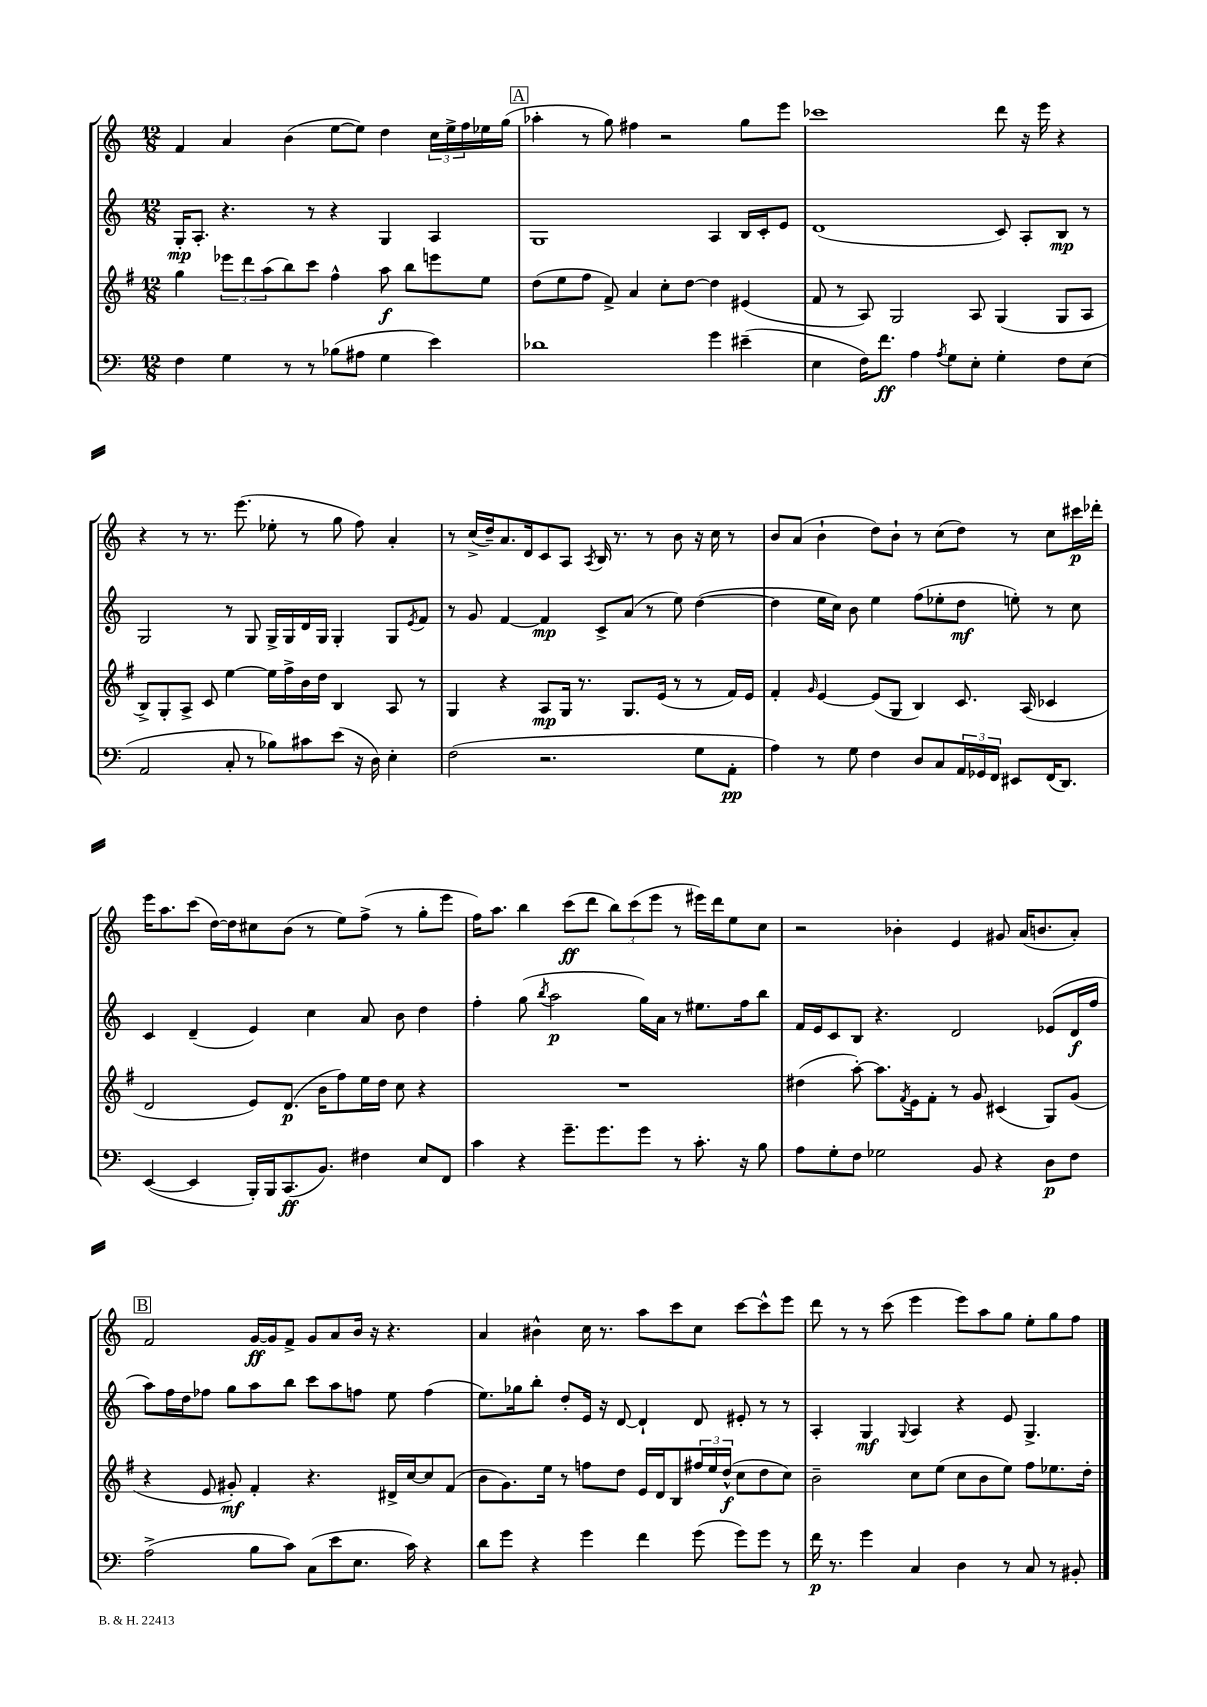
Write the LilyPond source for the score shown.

<<
\new StaffGroup <<
\new Staff = "s0" {
    \clef treble \key c \major \numericTimeSignature \time 12/8
    f'4 a'4 b'4( e''8~ e''8) d''4 \tuplet 3/2 { c''16 e''16-> f''16 } ees''16 g''16( |
    \mark \markup { \box "A" } aes''4-. r8 g''8) fis''4 r2 g''8 e'''8 |
    ces'''1 d'''8 r16 e'''16 r4 |
    r4 r8 r8. e'''8.( ees''8-. r8 g''8 f''8) a'4-. |
    r8 c''16->( d''16--) a'8. d'16 c'8 a8 \acciaccatura { a8 } b16 r8. r8 b'8 r16 c''16 r8 |
    b'8 a'8( b'4-! d''8) b'8-! r8 c''8( d''8) r8 c''8 cis'''16\p des'''16-. |
    e'''16 a''8. c'''8( d''16~) d''16 cis''8 b'8( r8 e''8) f''8->( r8 g''8-. e'''8 |
    f''16) a''8. b''4 c'''8\ff( d'''8 \tuplet 3/2 { b''8) c'''8( e'''8 } r8 eis'''16) d'''16 e''8 c''8 |
    r2 bes'4-. e'4 gis'8 a'16( b'8. a'8-.) |
    \mark \markup { \box "B" } f'2 g'16~\ff g'16 f'8-> g'8 a'8 b'16 r16 r4. |
    a'4 bis'4-^ c''16 r8. a''8 c'''8 c''8 c'''8~ c'''8-^ e'''8 |
    d'''8 r8 r8 c'''8( e'''4 e'''8) a''8 g''8 e''8-. g''8 f''8 \bar "|." |
}
\new Staff = "s1" {
    \clef treble \key c \major \numericTimeSignature \time 12/8
    g16-.\mp a8.-. r4. r8 r4 g4 a4 |
    \mark \markup { \box "A" } g1 a4 b16 c'16-. e'8 |
    d'1( c'8) a8-. b8\mp r8 |
    g2 r8 g8 g16-> g16 d'16 g16 g4-. g8 \acciaccatura { e'8 } f'8 |
    r8 g'8 f'4~ f'4\mp c'8-> a'8( r8 e''8) d''4~( |
    d''4 e''16 c''16) b'8 e''4 f''8( ees''8-. d''8\mf e''8-.) r8 c''8 |
    c'4 d'4--( e'4) c''4 a'8 b'8 d''4 |
    f''4-. g''8( \acciaccatura { b''8 } a''2\p g''16) a'16 r8 eis''8. f''16 b''8 |
    f'16 e'16 c'8 b8 r4. d'2 ees'8( d'16\f f''16 |
    \mark \markup { \box "B" } a''8) f''16 d''16 fes''8 g''8 a''8 b''8 c'''8 a''8 f''8 e''8 f''4( |
    e''8.) ges''16 b''8-. d''8-. e'16 r16 d'8~ d'4-! d'8 eis'8-. r8 r8 |
    a4-. g4\mf \appoggiatura { g8 } a4 r4 e'8 g4.-> \bar "|." |
}
\new Staff = "s2" {
    \clef treble \key g \major \numericTimeSignature \time 12/8
    g''4 \tuplet 3/2 { ees'''8 d'''8 a''8( } b''8) c'''8 fis''4-^ a''8\f b''8 e'''8 e''8 |
    \mark \markup { \box "A" } d''8( e''8 fis''8 fis'8->) a'4 c''8-. d''8~ d''4 eis'4( |
    fis'8 r8 a8) g2 a8 g4( g8 a8 |
    b8->) g8-. a8-> c'8 e''4~ e''16 fis''16-> b'16 d''16 b4 a8 r8 |
    g4 r4 a8\mp g16 r8. g8. e'16( r8 r8 fis'16) e'16 |
    fis'4-. \grace { g'16 } e'4~ e'8( g8 b4) c'8. a16( ces'4 |
    d'2 e'8) d'8.\p( b'16 fis''8) e''16 d''16 c''8 r4 |
    R1. |
    dis''4( a''8~-.) a''8. \acciaccatura { fis'8 } e'16 fis'8-. r8 g'8 cis'4( g8) g'8( |
    \mark \markup { \box "B" } r4 e'8 gis'8-.\mf) fis'4-. r4. dis'16-> c''16~ c''8 fis'8( |
    b'8 g'8.) e''16 r8 f''8 d''8 e'16 d'16 b8 \tuplet 3/2 { fis''16 e''16 d''16-^\f( } c''8 d''8 c''8) |
    b'2-- c''8 e''8( c''8 b'8 e''8) fis''8 ees''8. d''16-. \bar "|." |
}
\new Staff = "s3" {
    \clef bass \key c \major \numericTimeSignature \time 12/8
    f4 g4 r8 r8 bes8( ais8 g4 e'4) |
    \mark \markup { \box "A" } des'1 g'4 eis'4--( |
    e4 f16) f'8.\ff a4 \acciaccatura { a8 } g8 e8-. g4-. f8 e8( |
    a,2 c8-. r8 bes8) cis'8 e'8( r16 d16) e4-. |
    f2( r2. g8 a,8-.\pp |
    a4) r8 g8 f4 d8 c8 \tuplet 3/2 { a,16 ges,16 f,16 } eis,8 f,16( d,8.) |
    e,4~( e,4 b,,16-.) b,,16 c,8.\ff( b,8.) fis4 e8 f,8 |
    c'4 r4 g'8.-- g'8. g'8 r8 c'8.-. r16 b8 |
    a8 g8-. f8 ges2 b,8 r4 d8\p f8 |
    \mark \markup { \box "B" } a2->( b8 c'8) c8( e'8 e8. c'16) r4 |
    d'8 g'8 r4 g'4 f'4 g'8( g'8) g'8 r8 |
    f'16\p r8. g'4 c4 d4 r8 c8 r8 bis,8-. \bar "|." |
}
>>
>>
\layout { \context { \Score \remove "Bar_number_engraver" } }
